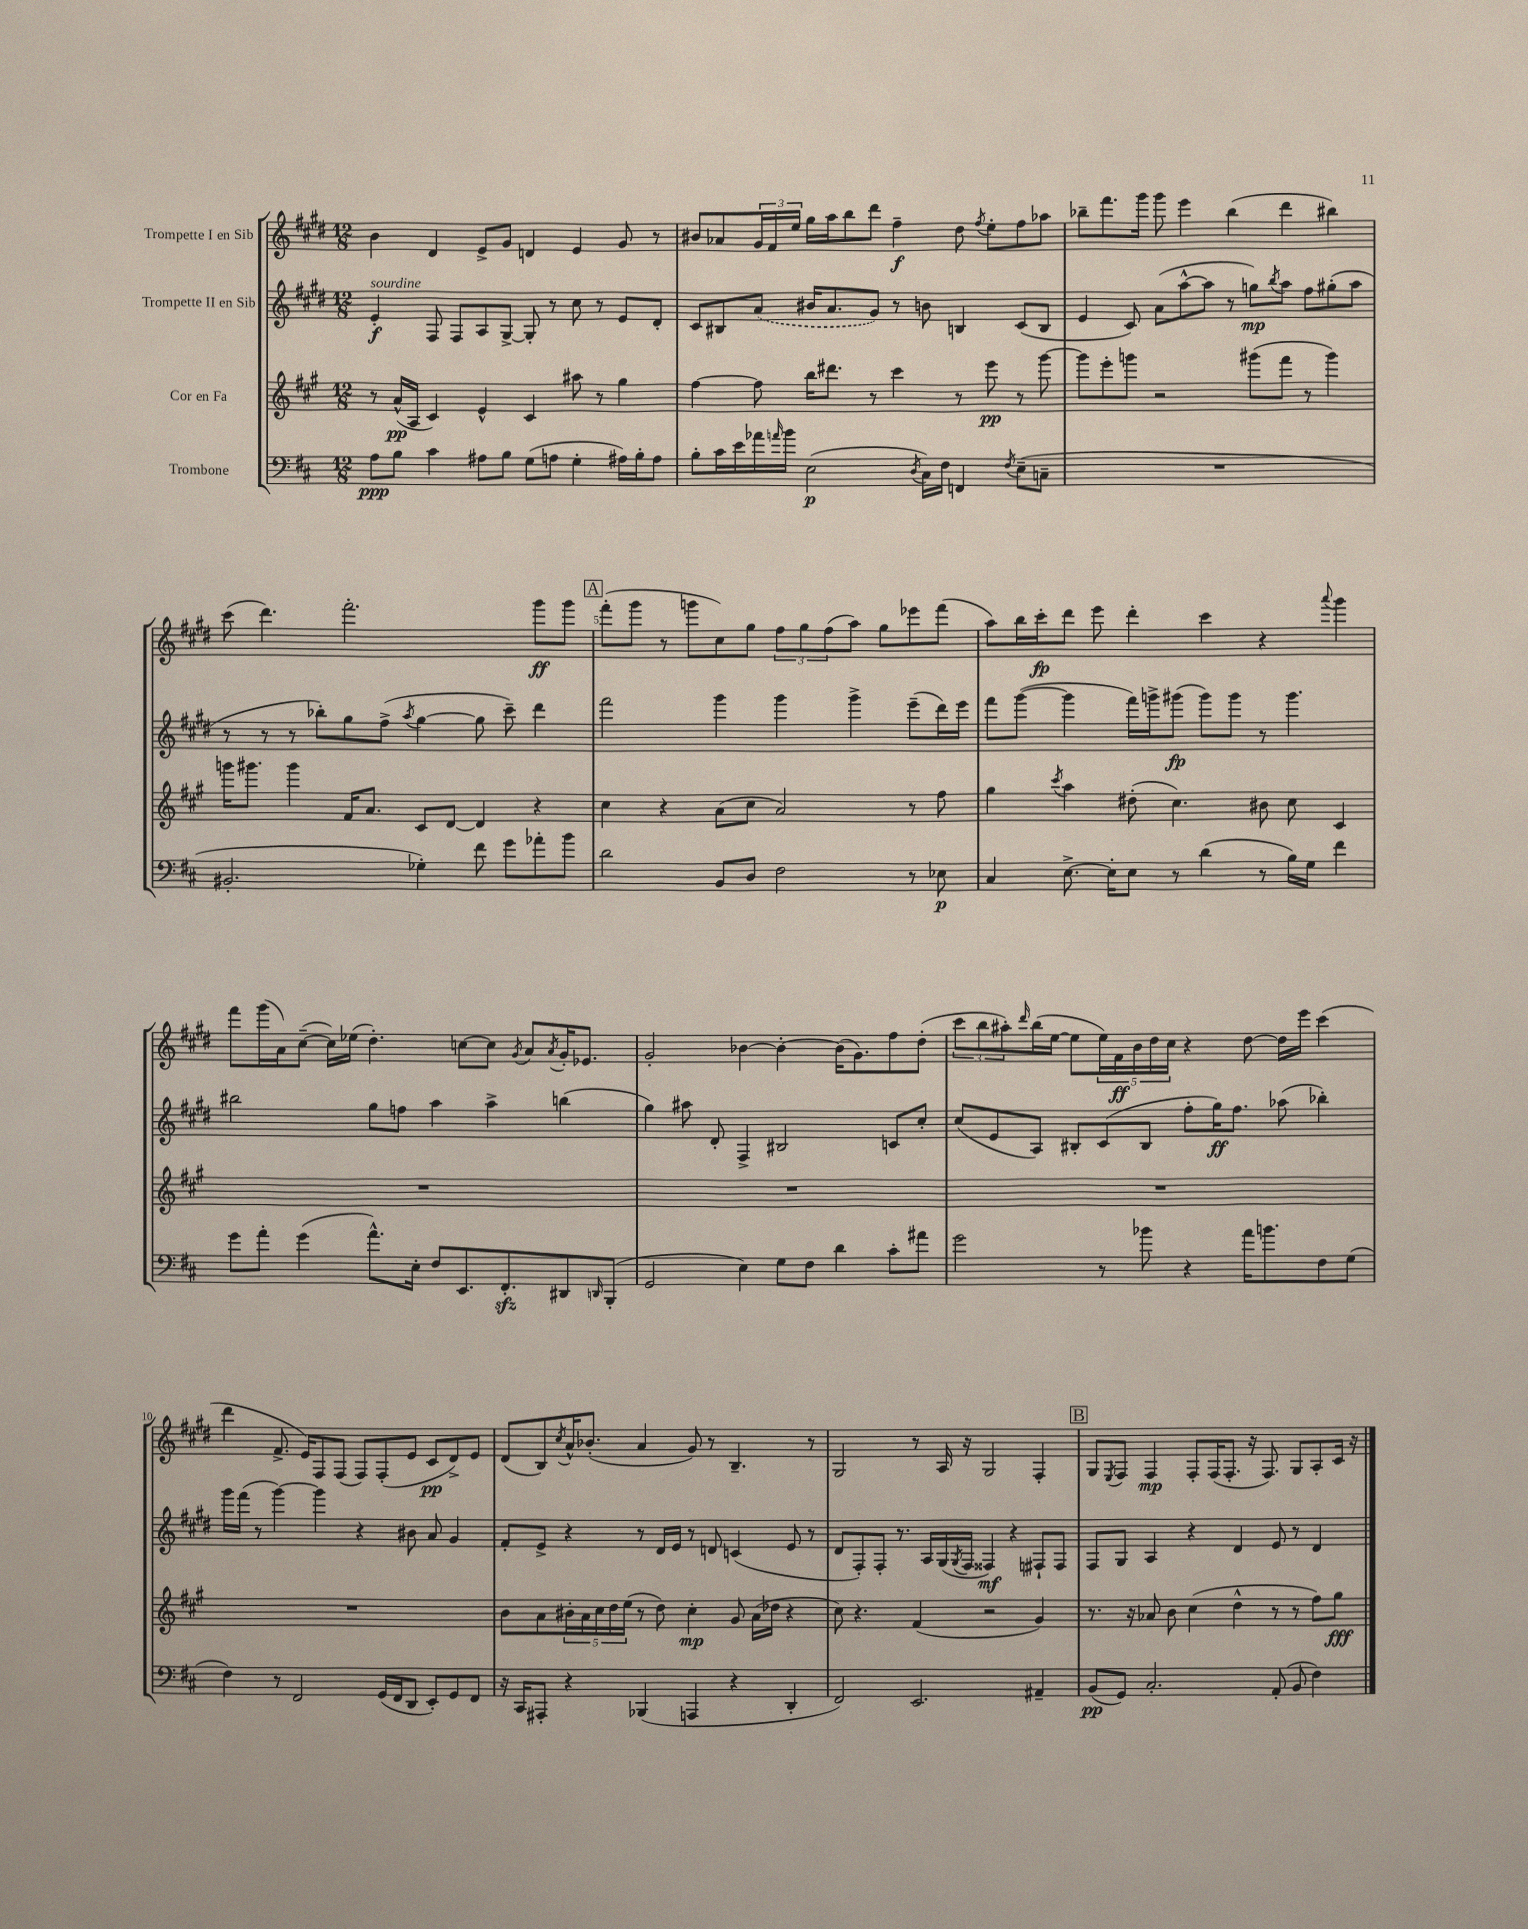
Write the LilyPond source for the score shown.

<<
\new StaffGroup <<
\new Staff = "s0" \with { instrumentName = "Trompette I en Sib" } {
    \clef treble \key e \major \numericTimeSignature \time 12/8
    b'4 dis'4 e'8-> gis'8 d'4 e'4 gis'8 r8 |
    bis'8 aes'8 \tuplet 3/2 { gis'16 fis'16 e''16 } gis''16 a''16 b''8 dis'''8 fis''4--\f dis''8 \acciaccatura { fis''8 } e''8-. fis''8 aes''8 |
    bes''8-- fis'''8. gis'''16 gis'''8 e'''4 bes''4( dis'''4 bis''4) |
    cis'''8( dis'''4.) fis'''2.-. gis'''8\ff gis'''8 |
    \mark \markup { \box "A" } fis'''8-.( gis'''8 r8 g'''8 cis''8) gis''8 \tuplet 3/2 { fis''8 gis''8 fis''8( } a''8) gis''8 ees'''8 fis'''8( |
    a''8) b''16 cis'''16-.\fp dis'''8 e'''8 dis'''4-. cis'''4 r4 \appoggiatura { a'''8 } gis'''4 |
    fis'''8 gis'''16( a'16) cis''8~--( cis''16) ees''16( dis''4.-.) c''8~ c''8 \acciaccatura { gis'8 } a'8 \acciaccatura { a'8 } gis'16-. ees'8. |
    gis'2-. bes'4~ bes'4~-. bes'16( gis'8.) fis''8 dis''8-.( |
    \tuplet 3/2 { cis'''8 b''8 ais''8-.) } \grace { dis'''16 } b''16( e''16~ e''8 \tuplet 5/4 { e''16) fis'16\ff b'16 dis''16 cis''16 } r4 dis''8~ dis''16 e'''16 cis'''4( |
    dis'''4 fis'8.-> e'16) fis8 fis8( fis8) fis8-.( e'8 cis'8\pp dis'8->) e'8 |
    dis'8( b8) \acciaccatura { cis''8 } a'16-^ bes'8.-.( a'4 gis'8) r8 b4.-- r8 |
    gis2 r8 a16 r16 gis2 fis4-. |
    \mark \markup { \box "B" } gis8 \acciaccatura { e8 } fis8 fis4\mp fis8-. fis16( fis8.-. r16 fis8.) gis8 a8-. cis'16 r16 \bar "|." |
}
\new Staff = "s1" \with { instrumentName = "Trompette II en Sib" } {
    \clef treble \key e \major \numericTimeSignature \time 12/8
    e'4-.\f^\markup { \italic "sourdine" } fis8 fis8 a8 gis8~-> gis8-. r8 cis''8 r8 e'8 dis'8-. |
    cis'8 bis8 \once \slurDashed a'8( bis'16 a'8. gis'8) r8 b'8 b4 cis'8( b8 |
    e'4 cis'8) a'8( a''8~-^ a''8 r8 g''8\mp) \acciaccatura { b''8 } a''8 fis''8 gis''8-.( a''8 |
    r8 r8 r8 bes''8-.) gis''8 fis''8->( \acciaccatura { a''8 } gis''4~ gis''8 cis'''8--) dis'''4 |
    \mark \markup { \box "A" } fis'''2 gis'''4 gis'''4 gis'''4-> e'''8--( dis'''16) e'''16 |
    fis'''8 gis'''8~( gis'''4 fis'''16) g'''16-> gis'''8\fp( gis'''8) gis'''8 r8 gis'''4. |
    bis''2 gis''8 f''8 a''4 a''4-> b''4( |
    gis''4) ais''8 dis'8-. fis4-> bis2 c'8 cis''8-. |
    cis''8( e'8 a8) bis8-. cis'8( bis8 fis''8-. gis''16\ff) fis''8. aes''8( bes''4-.) |
    gis'''16 fis'''16( r8 gis'''4~) gis'''4 r4 bis'8 a'8 gis'4 |
    fis'8-. e'8-> r4 r8 dis'16 e'16 r8 d'8 c'4( e'8 r8 |
    dis'8 fis8-.) fis8-. r8. a16 gis16( \acciaccatura { gis8 } fis16 fisis4\mf) r4 fis8-! fis8 |
    \mark \markup { \box "B" } fis8 gis8 a4 r4 dis'4 e'8 r8 dis'4 \bar "|." |
}
\new Staff = "s2" \with { instrumentName = "Cor en Fa" } {
    \clef treble \key a \major \numericTimeSignature \time 12/8
    r8 a'16-^\pp( a16 cis'4) e'4-^ cis'4 ais''8 r8 gis''4 |
    fis''4~ fis''8 b''16 dis'''8. r8 cis'''4 r8 e'''8\pp r8 gis'''8~ |
    gis'''8 e'''8-. g'''8 r2 gis'''8( fis'''8 r8 gis'''4) |
    g'''16 gis'''8. gis'''4 fis'16 a'8. cis'8 d'8~ d'4 r4 |
    \mark \markup { \box "A" } cis''4 r4 a'8( cis''8 a'2) r8 fis''8 |
    gis''4 \acciaccatura { cis'''8 } a''4 dis''8-.( cis''4.) bis'8 cis''8 cis'4 |
    R1. |
    R1. |
    R1. |
    R1. |
    b'8 a'8 \tuplet 5/4 { bis'16-. a'16 cis''16 d''16 e''16( } r8 d''8) cis''4-.\mp gis'8 a'16( des''16 r4 |
    cis''8) r4. fis'4( r2 gis'4) |
    \mark \markup { \box "B" } r8. r16 aes'8 b'8 cis''4( d''4-^ r8 r8 fis''8) gis''8\fff \bar "|." |
}
\new Staff = "s3" \with { instrumentName = "Trombone" } {
    \clef bass \key d \major \numericTimeSignature \time 12/8
    a8\ppp b8 cis'4 ais8 b8 g8( a8 g4-. ais16) b16-. ais8 |
    b8-. cis'16 e'16 aes'16 \grace { a'16 } b'16 e2\p( \acciaccatura { d8 } cis16) fis16 f,4 \acciaccatura { fis8 } e8--( c8-- |
    R1. |
    bis,2.-. ges4-.) fis'8 g'8 aes'8-. b'8 |
    \mark \markup { \box "A" } d'2 b,8 d8 fis2 r8 ees8\p |
    cis4 e8.~-> e16-. e8 r8 d'4( r8 b16) g16 fis'4 |
    g'8 a'8-. g'4( a'8.-^) e16-. fis8 e,8. fis,8.-.\sfz dis,8 \grace { d,16 } b,,8-.( |
    g,2 e4) g8 fis8 d'4 cis'8-. ais'8 |
    g'2 r8 bes'8 r4 a'16 b'8. fis8 g8( |
    fis4) r8 fis,2 g,16( fis,16 d,8 e,8-.) g,8 fis,8 |
    r16 cis,16 ais,,8-. r4 bes,,4( a,,4 r4 d,4-. |
    fis,2) e,2. ais,4-- |
    \mark \markup { \box "B" } b,8\pp( g,8) cis2.-. a,8-.( b,8 fis4) \bar "|." |
}
>>
>>
\layout { \context { \Score \override BarNumber.break-visibility = ##(#f #t #t) barNumberVisibility = #(every-nth-bar-number-visible 5) } }
